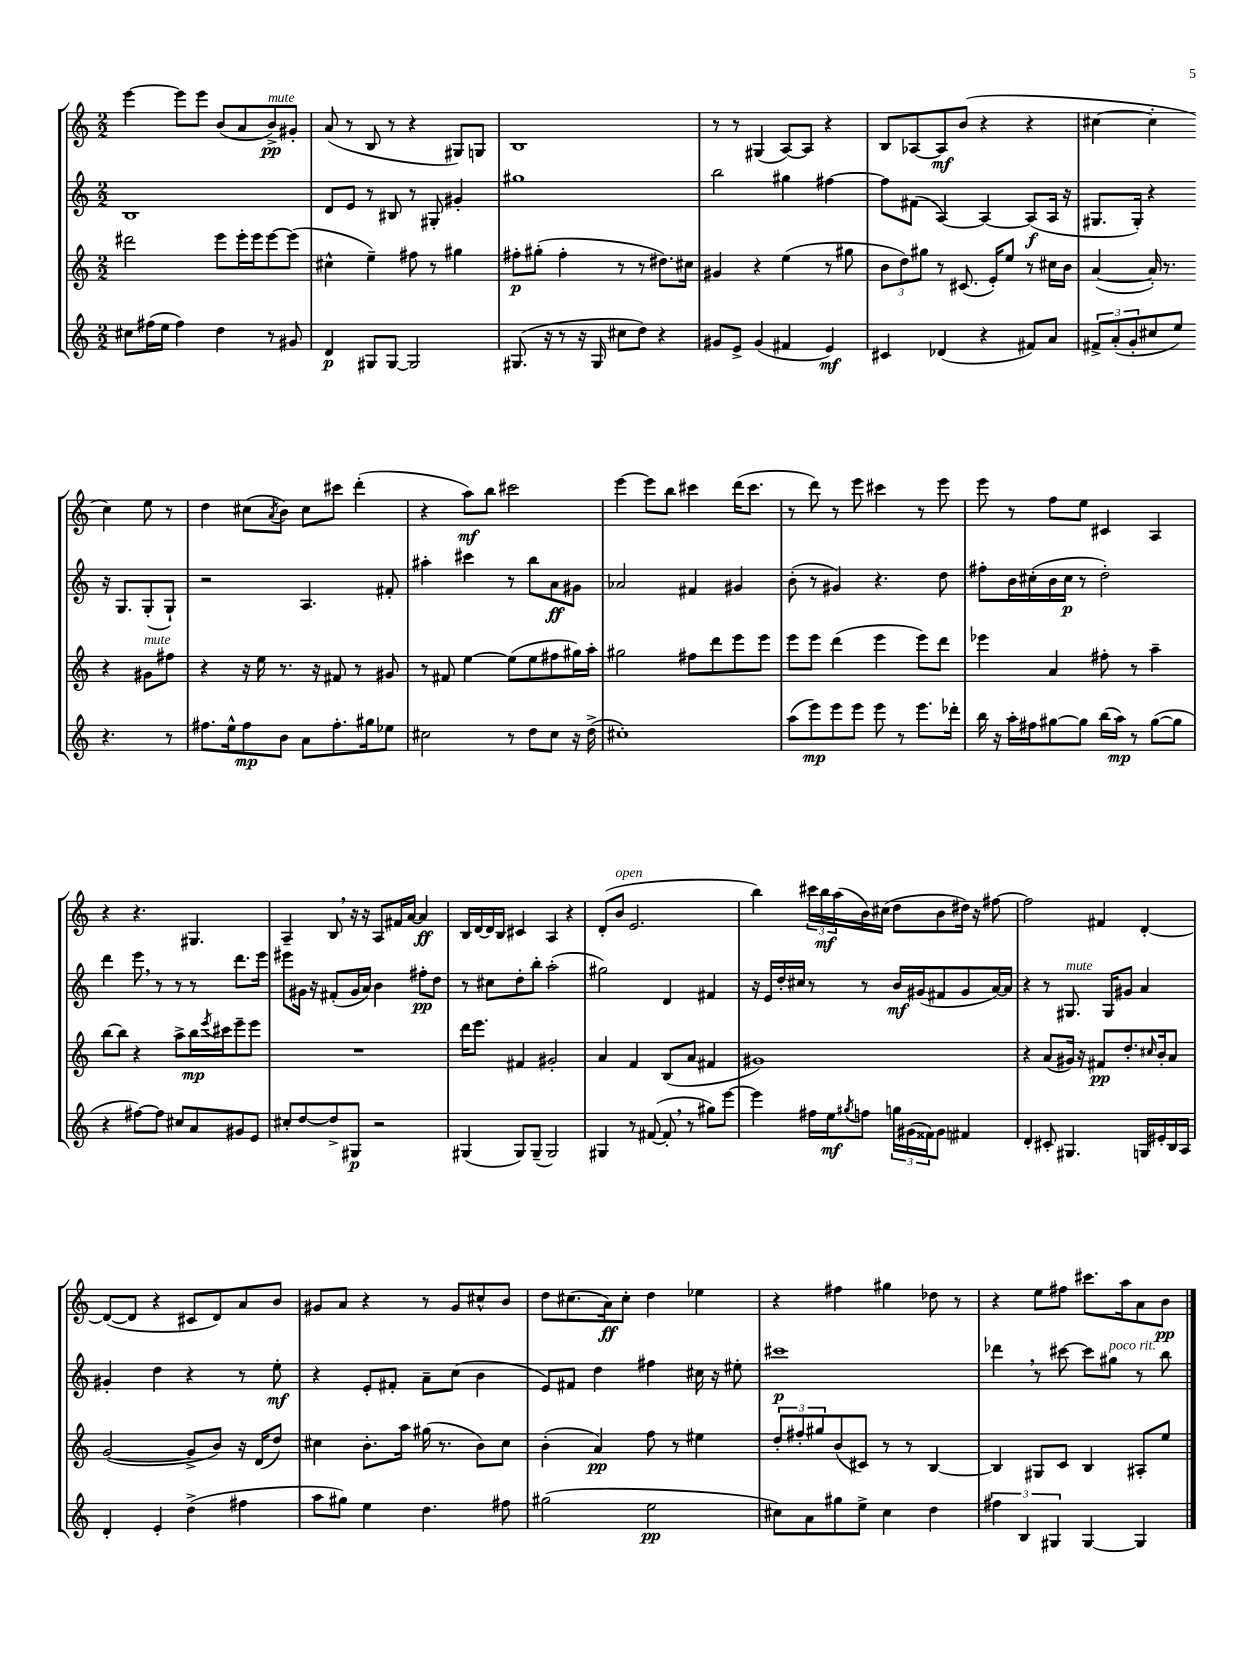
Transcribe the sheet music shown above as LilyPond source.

<<
\new StaffGroup <<
\new Staff = "s0" {
    \clef treble \key c \major \numericTimeSignature \time 2/2
    e'''4~ e'''8 e'''8 b'8( a'8 b'8->\pp^\markup { \italic "mute" }) gis'8-. |
    a'8( r8 b8 r8 r4 gis8) g8 |
    b1 |
    r8 r8 gis4( a8~) a8 r4 |
    b8 aes8~ aes8\mf b'8( r4 r4 |
    cis''4~ cis''4-. cis''4) e''8 r8 |
    d''4 cis''8( \acciaccatura { a'8 } b'8) cis''8 cis'''8 d'''4-.( |
    r4 a''8\mf) b''8 cis'''2 |
    e'''4~ e'''8 b''8 cis'''4 d'''16( cis'''8. |
    r8 d'''8) r8 e'''8 cis'''4 r8 e'''8 |
    e'''8 r8 f''8 e''8 cis'4 a4 |
    r4 r4. gis4. |
    a4-- b8 \breathe r16 r16 a8 fis'16 a'16~ a'4\ff |
    b16 d'16~ d'16 b16 cis'4 a4 r4 |
    d'8-.( b'8^\markup { \italic "open" } e'2. |
    b''4) \tuplet 3/2 { cis'''16 b''16\mf a''16( } b'16) cis''16( d''8 b'8 dis''16) r16 fis''8~ |
    fis''2 fis'4 d'4~-. |
    d'8~( d'8 r4 cis'8 d'8) a'8 b'8 |
    gis'8 a'8 r4 r8 gis'8 cis''8-^ b'8 |
    d''8 cis''8.( a'16\ff) cis''8-. d''4 ees''4 |
    r4 fis''4 gis''4 des''8 r8 |
    r4 e''8 fis''8 cis'''8. a''16 a'8 b'8\pp \bar "|." |
}
\new Staff = "s1" {
    \clef treble \key c \major \numericTimeSignature \time 2/2
    b1 |
    d'8 e'8 r8 bis8 r8 gis8-. gis'4-. |
    gis''1 |
    b''2 gis''4 fis''4~ |
    fis''8 fis'8( a4~) a4~ a8\f( a16 r16 |
    gis8. gis16-.) r4 r16 gis8. gis8-.( gis8-!) |
    r2 a4. fis'8-. |
    ais''4-. cis'''4 r8 b''8 a'8\ff gis'8 |
    aes'2 fis'4 gis'4 |
    b'8-.( r8 gis'4) r4. d''8 |
    fis''8-. b'16 cis''16-.( b'16 cis''16\p r8 d''2-.) |
    d'''4 e'''8 \breathe r8 r8 r8 d'''8. e'''16 |
    eis'''8 gis'16 r16 fis'8-.( gis'16 a'16) b'4 fis''8-.\pp d''8 |
    r8 cis''8 d''8-. b''8-. a''2-.( |
    gis''2) d'4 fis'4 |
    r16 e'16 d''16-. cis''16 r8 r8 b'16\mf gis'16( fis'8 gis'8 a'16~) a'16 |
    r4 r8 gis8.^\markup { \italic "mute" } gis16 gis'8 a'4 |
    gis'4-. d''4 r4 r8 e''8-.\mf |
    r4 e'8-. fis'8-. a'8-- c''8( b'4 |
    e'8) fis'8 d''4 fis''4 cis''16 r16 eis''8-. |
    cis'''1\p |
    des'''4 \breathe r8 cis'''8~ cis'''8 gis''8^\markup { \italic "poco rit." } r8 b''8 \bar "|." |
}
\new Staff = "s2" {
    \clef treble \key c \major \numericTimeSignature \time 2/2
    dis'''2 e'''8 e'''16-. e'''16 e'''8~ e'''8( |
    cis''4-^ e''4--) fis''8 r8 gis''4 |
    fis''8-.\p gis''8-.( fis''4-. r8 r8 dis''8.) cis''16 |
    gis'4 r4 e''4( r8 gis''8 |
    \tuplet 3/2 { b'8 d''8) gis''8 } r8 cis'8.( e'16-.) e''8 r8 cis''16 b'16 |
    a'4~( a'16-.) r8. r4 gis'8^\markup { \italic "mute" } fis''8 |
    r4 r16 e''16 r8. r16 fis'8 r8 gis'8 |
    r8 fis'8 e''4~ e''8( e''8 fis''8 gis''16) a''16-. |
    gis''2 fis''8 d'''8 e'''8 e'''8 |
    e'''8 e'''8 d'''4( e'''4 e'''8) d'''8 |
    ees'''4 a'4 fis''8-. r8 a''4-- |
    b''8~ b''8 r4 a''8-> b''16\mp \acciaccatura { e'''8 } cis'''16 e'''8-- e'''8 |
    R1 |
    d'''16 e'''8. fis'4 gis'2-. |
    a'4 f'4 b8( a'8 fis'4 |
    gis'1) |
    r4 a'8( gis'16) r16 fis'8\pp d''8.-. \grace { cis''16 } b'16-. a'8 |
    g'2~( g'8-> b'8) r16 d'16( d''8) |
    cis''4 b'8.-. a''16 gis''16( r8. b'8) cis''8 |
    b'4-.( a'4\pp) f''8 r8 eis''4 |
    \tuplet 3/2 { d''8-. fis''8-. gis''8 } b'8( cis'8) r8 r8 b4~ |
    b4 gis8 c'8 b4 ais8-. e''8 \bar "|." |
}
\new Staff = "s3" {
    \clef treble \key c \major \numericTimeSignature \time 2/2
    cis''8 fis''16( e''16 fis''4) d''4 r8 gis'8 |
    d'4\p gis8 gis8~ gis2 |
    gis8.( r16 r8 r16 gis16 cis''8 d''8) r4 |
    gis'8 e'8-> gis'4( fis'4 e'4\mf) |
    cis'4 des'4( r4 fis'8) a'8 |
    \tuplet 3/2 { fis'8-> a'8-.( g'8-. } cis''8 e''8) r4. r8 |
    fis''8. e''16-^ fis''8\mp b'8 a'8 fis''8.-. gis''16 ees''8 |
    cis''2 r8 d''8 cis''8 r16 d''16->( |
    cis''1-.) |
    a''8( e'''8\mp) e'''8 e'''8 e'''8 r8 e'''8. des'''16-. |
    b''16 r16 a''16-. fis''16 gis''8~ gis''8 b''16( a''16\mp) r8 gis''8~( gis''8 |
    r4 fis''8~) fis''8 cis''8 a'8 gis'8 e'8 |
    cis''8-. d''8~ d''8-> gis8\p r2 |
    gis4( gis8) gis8--( gis2) |
    gis4 r8 fis'8~( fis'8-. \breathe r8 gis''8) e'''8~ |
    e'''4 fis''16 e''16\mf \acciaccatura { gis''8 } f''8 \tuplet 3/2 { g''16 gis'16( fisis'16) } gis'8 fis'4 |
    d'4-. cis'8-. gis4. g16 eis'16-. b16 a16 |
    d'4-. e'4-. d''4->( fis''4 |
    a''8 gis''8) e''4 d''4. fis''8 |
    gis''2( e''2\pp |
    cis''8) a'8 gis''8 e''8-> cis''4 d''4 |
    \tuplet 3/2 { fis''4 b4 gis4 } gis4~ gis4 \bar "|." |
}
>>
>>
\layout { \context { \Score \remove "Bar_number_engraver" } }
